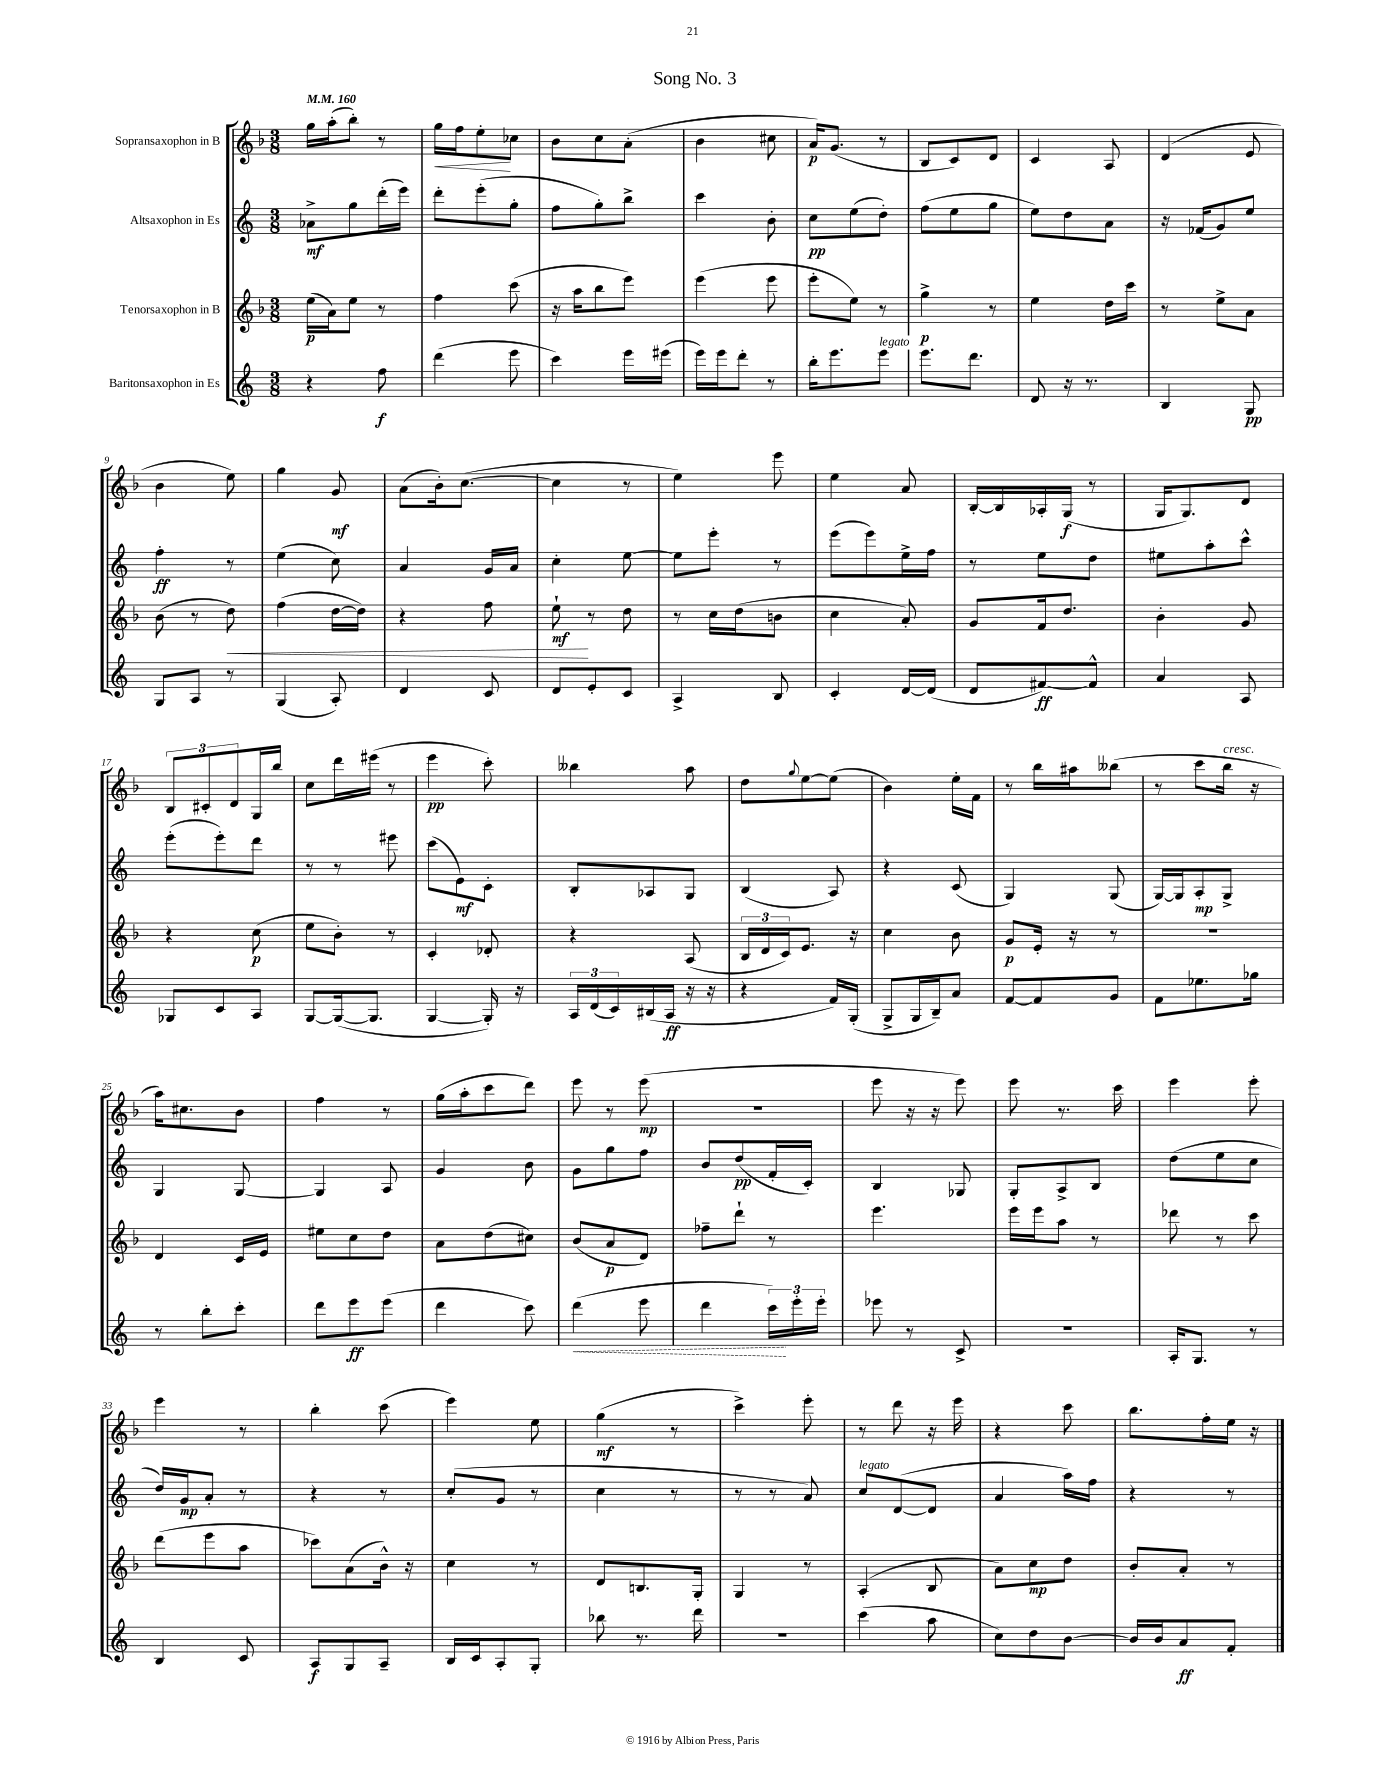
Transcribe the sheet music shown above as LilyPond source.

\header { title = "Song No. 3" }
<<
\new StaffGroup <<
\new Staff = "s0" \with { instrumentName = "Sopransaxophon in B" } {
    \clef treble \key f \major \numericTimeSignature \time 3/8 \tempo 4 = 160
    g''16 a''16-.( bes''8-.) r8 |
    g''16\< f''16 e''8-.\! ces''8 |
    bes'8 c''8 a'8-.( |
    bes'4 cis''8 |
    a'16\p) g'8.( r8 |
    bes8 c'8) d'8 |
    c'4 a8 |
    d'4( e'8 |
    bes'4 e''8) |
    g''4 g'8\mf |
    a'8( bes'16-.) c''8.~( |
    c''4 r8 |
    e''4) e'''8 |
    e''4 a'8 |
    bes16~-. bes16 aes16-. g16\f( r8 |
    g16 g8.) d'8 |
    \tuplet 3/2 { bes8 cis'8-. d'8 } g16 bes''16 |
    c''8 d'''16 eis'''16( r8 |
    e'''4\pp c'''8-.) |
    beses''4 a''8 |
    d''8 \appoggiatura { g''8 } e''8~ e''8( |
    bes'4) e''16-. f'16 |
    r8 bes''16 ais''16 beses''8( |
    r8 c'''8 bes''16^\markup { \italic "cresc." } r16 |
    a''16) cis''8. bes'8 |
    f''4 r8 |
    g''16( a''16-. c'''8 d'''8) |
    e'''8 r8 e'''8\mp( |
    R4. |
    e'''8 r16 r16 e'''8) |
    e'''8 r8. c'''16 |
    e'''4 e'''8-. |
    e'''4 r8 |
    bes''4-. c'''8( |
    e'''4) e''8 |
    g''4\mf( r8 |
    c'''4->) e'''8-. |
    r8 d'''8 r16 e'''16 |
    r4 c'''8 |
    bes''8. f''16-. e''16 r16 \bar "|." |
}
\new Staff = "s1" \with { instrumentName = "Altsaxophon in Es" } {
    \clef treble \key c \major \numericTimeSignature \time 3/8
    aes'8->\mf g''8 d'''16-.( e'''16) |
    d'''8-. e'''8-.( g''8-. |
    f''8 g''8-.) b''8-> |
    c'''4 b'8-. |
    c''8\pp e''8( d''8-.) |
    f''8( e''8 g''8 |
    e''8) d''8 a'8 |
    r16 fes'16( g'8) e''8 |
    f''4-.\ff r8 |
    e''4( c''8) |
    a'4 g'16 a'16 |
    c''4-. e''8~ |
    e''8 e'''8-. r8 |
    e'''8( e'''8) e''16-> f''16 |
    r8 e''8 d''8 |
    eis''8 a''8-. c'''8-^ |
    e'''8-.( e'''8-.) d'''8 |
    r8 r8 eis'''8 |
    c'''8( e'8\mf) c'8-. |
    b8-. aes8 g8 |
    b4( a8) |
    r4 c'8( |
    g4) g8( |
    g16~) g16 a8-.\mp g8-> |
    g4 g8~ |
    g4 a8 |
    g'4 b'8 |
    g'8 g''8 f''8 |
    b'8 d''8\pp( f'16-. c'16-.) |
    b4 ges8 |
    g8-. a8-> b8 |
    d''8( e''8 c''8 |
    d''16) g'16\mp a'8-. r8 |
    r4 r8 |
    c''8-.( g'8 r8 |
    c''4 r8 |
    r8 r8 a'8) |
    c''8^\markup { \italic "legato" } d'8~( d'8 |
    a'4 a''16) f''16 |
    r4 r8 \bar "|." |
}
\new Staff = "s2" \with { instrumentName = "Tenorsaxophon in B" } {
    \clef treble \key f \major \numericTimeSignature \time 3/8
    e''16\p( a'16) e''8 r8 |
    f''4 c'''8( |
    r16 a''16 bes''8 e'''8) |
    e'''4( e'''8 |
    e'''8-. e''8) r8 |
    g''4->\p r8 |
    e''4 d''16 c'''16 |
    r8 e''8-> a'8 |
    bes'8( r8 d''8\<) |
    f''4( d''16~ d''16) |
    r4 f''8 |
    e''8-!\mf\! r8 d''8 |
    r8 c''16 d''16( b'8 |
    c''4 a'8-.) |
    g'8 f'16 d''8. |
    bes'4-. g'8 |
    r4 c''8\p( |
    e''8 bes'8-.) r8 |
    c'4-. des'8-. |
    r4 a8( |
    \tuplet 3/2 { bes16 d'16 c'16) } e'8. r16 |
    c''4 bes'8 |
    g'8\p e'16-. r16 r8 |
    R4. |
    d'4 c'16 e'16 |
    eis''8 c''8 d''8 |
    a'8 d''8( cis''8) |
    bes'8( a'8\p d'8) |
    fes''8-- d'''8-! r8 |
    e'''4. |
    e'''16 e'''16 a''8 r8 |
    des'''8 r8 c'''8 |
    d'''8( e'''8 a''8 |
    ces'''8) a'8( bes'16-^) r16 |
    c''4 r8 |
    d'8 b8. g16-. |
    g4 r8 |
    a4-.( bes8 |
    a'8) c''8\mp d''8 |
    bes'8-. a'8-. r8 \bar "|." |
}
\new Staff = "s3" \with { instrumentName = "Baritonsaxophon in Es" } {
    \clef treble \key c \major \numericTimeSignature \time 3/8
    r4 f''8\f |
    d'''4( e'''8 |
    c'''4) e'''16 eis'''16( |
    e'''16) e'''16 d'''8-. r8 |
    b''16-. e'''8. e'''8^\markup { \italic "legato" } |
    e'''8. d'''8. |
    d'8 r16 r8. |
    b4 g8\pp |
    g8 a8 r8 |
    g4( a8-.) |
    d'4 c'8 |
    d'8 e'8-. c'8 |
    a4-> b8 |
    c'4-. d'16~ d'16( |
    d'8 fis'8~\ff) fis'8-^ |
    a'4 a8 |
    ges8 c'8 a8 |
    g8~ g16~( g8. |
    g4~ g16-.) r16 |
    \tuplet 3/2 { a16 d'16( c'16) } bis16( a16\ff r16 r16 |
    r4 f'16) g16-.( |
    g8-> g16 b16--) a'8 |
    f'8~ f'8 g'8 |
    f'8 ees''8. ges''16 |
    r8 b''8-. c'''8-. |
    d'''8 e'''8\ff e'''8( |
    d'''4 c'''8) |
    \once \override Hairpin.style = #'dashed-line d'''4\<( e'''8 |
    d'''4 \tuplet 3/2 { c'''16\!) e'''16-. e'''16-. } |
    ees'''8 r8 c'8-> |
    R4. |
    a16-. g8. r8 |
    b4 c'8 |
    a8\f g8 a8-- |
    b16 c'16 a8-. g8-. |
    bes''8 r8. d'''16 |
    R4. |
    c'''4( a''8 |
    c''8) d''8 b'8~ |
    b'16 b'16 a'8\ff f'8-. \bar "|." |
}
>>
>>
